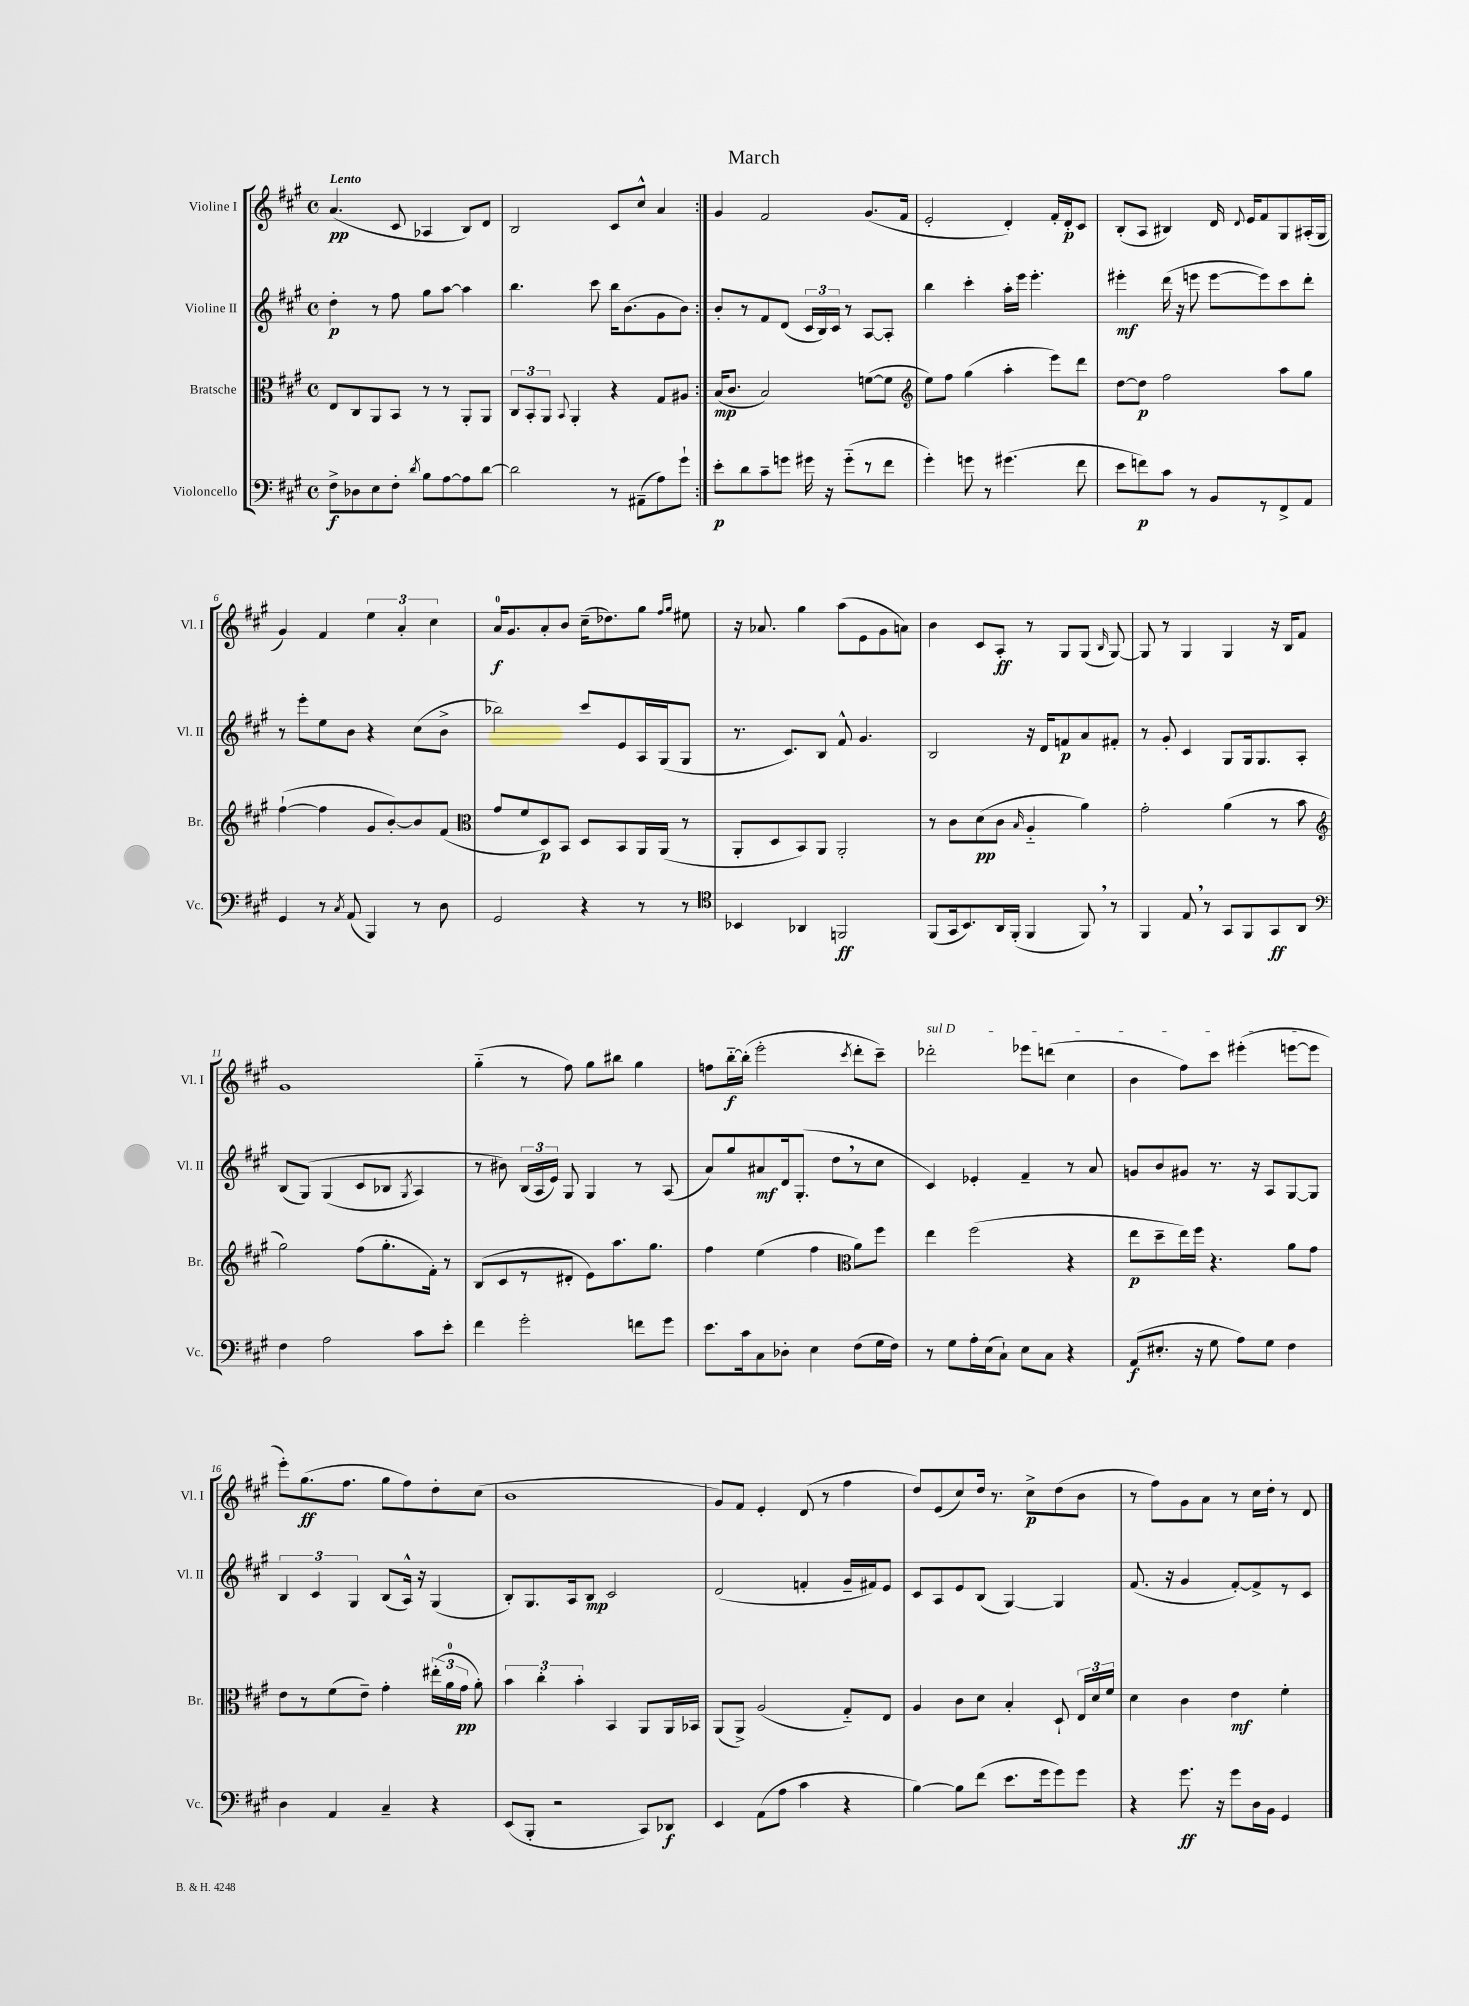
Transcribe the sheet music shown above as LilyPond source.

\header { title = "March" }
<<
\new StaffGroup <<
\new Staff = "s0" \with { instrumentName = "Violine I" shortInstrumentName = "Vl. I" } {
    \clef treble \key a \major \defaultTimeSignature \time 4/4 \tempo "Lento"
    \autoBeamOff \repeat volta 2 { a'4.\pp( cis'8 aes4 b8[) d'8] |
    b2 cis'8[ cis''8]-^ a'4 | }
    gis'4 fis'2 gis'8.[( fis'16] |
    e'2-. d'4-.) fis'16[-. d'16-.\p cis'8] |
    b8[-.( a8] bis4) d'16 \appoggiatura { d'8 } e'16[ fis'8 gis8 ais16-.( gis16] |
    gis'4) fis'4 \tuplet 3/2 { e''4 a'4-. cis''4 } |
    a'16[-0\f gis'8. a'8-. b'8] cis''16[--( des''8.) gis''8] \grace { fis''16[ gis''16] } eis''8 |
    r16 aes'8. gis''4 a''8[( e'8 gis'8 a'8]) |
    b'4 cis'8[ a8]-.\ff r8 gis8[ gis8]( \grace { b16 } gis8~) |
    gis8 r8 gis4 gis4 r16 b16[ fis'8] |
    gis'1 |
    gis''4-_( r8 fis''8) gis''8[ bis''8] gis''4 |
    f''8[ b''16~-_\f b''16]-.( e'''2-. \acciaccatura { cis'''8 } d'''8[-. cis'''8]--) |
    \once \override TextSpanner.bound-details.left.text = \markup { \italic "sul D" } des'''2-.\startTextSpan ees'''8[ d'''8]( cis''4 |
    b'4 fis''8[) cis'''8] eis'''4-.( e'''8[~ e'''8]\stopTextSpan |
    e'''8[-.) gis''8.\ff( fis''8.] gis''8[ fis''8) d''8-. cis''8]( |
    b'1 |
    gis'8[) fis'8] e'4-. d'8( r8 fis''4 |
    d''8[) e'8( cis''8) d''16] r8. cis''8[->\p d''8( b'8] |
    r8 fis''8[) gis'8 a'8] r8 cis''16[ d''16]-. r8 d'8 \bar "|." |
}
\new Staff = "s1" \with { instrumentName = "Violine II" shortInstrumentName = "Vl. II" } {
    \clef treble \key a \major \defaultTimeSignature \time 4/4
    \autoBeamOff \repeat volta 2 { d''4-.\p r8 fis''8 gis''8[ a''8]~ a''4 |
    b''4. cis'''8 b''16[ b'8.( gis'8 b'8]) | }
    b'8[-. r8 fis'8 d'8]( \tuplet 3/2 { cis'16[ b16) cis'16] } r8 a8[~ a8]-. |
    b''4 cis'''4-. a''16[-. e'''16] e'''4.-. |
    eis'''4-.\mf d'''16( r16 e'''8 e'''8[~ e'''8) cis'''8 d'''8]-. |
    r8 e'''8[-. e''8 b'8] r4 cis''8[( b'8]-> |
    bes''2) cis'''8[ e'8 a16 gis16( gis8] |
    r8. cis'8.[) b8] fis'8-^ gis'4. |
    b2 r16 d'16[ f'8\p a'8 fis'8]-. |
    r8 gis'8-. cis'4 gis8[ gis16 gis8. a8]-. |
    b8[( gis8])\( gis4( cis'8[ bes8] \acciaccatura { gis8 } a4) |
    r8 bis'8\) \tuplet 3/2 { b16[( a16 e'16]) } gis8 gis4 r8 a8( |
    a'8[) gis''8 ais'8\mf d'16 gis8.]-.( d''8[ \breathe r8 cis''8] |
    cis'4) ees'4-. fis'4-- r8 a'8 |
    g'8[ b'8 gis'8] r8. r16 a8[ gis8~ gis8] |
    \tuplet 3/2 { b4 cis'4 gis4 } b8[( a16]-^) r16 gis4( |
    b8[-.) gis8. a16 b8]\mp cis'2 |
    d'2( f'4-. gis'16[-- fis'16) e'8] |
    cis'8[ a8 e'8 b8]( gis4~) gis4 |
    fis'8.( r16 gis'4 fis'8[~-.) fis'8-> r8 cis'8] \bar "|." |
}
\new Staff = "s2" \with { instrumentName = "Bratsche" shortInstrumentName = "Br." } {
    \clef alto \key a \major \defaultTimeSignature \time 4/4
    \autoBeamOff \repeat volta 2 { e8[ cis8 a,8 b,8] r8 r8 a,8[-. a,8] |
    \tuplet 3/2 { cis8[ b,8-. a,8] } \appoggiatura { b,8 } a,4-. r4 gis8[ ais8] | }
    b16[\mp( cis'8.] b2) f'8[~( f'8] |
    \clef treble e''8[) fis''8] gis''4( a''4-. e'''8[) d'''8] |
    d''8[~ d''8]\p fis''2 a''8[ gis''8] |
    fis''4~-!( fis''4 gis'8[ b'8~-.) b'8 fis'8]( |
    \clef alto gis'8[ fis'8 d8\p) b,8] d8[ b,8 a,16 a,16]( r8 |
    a,8[-. d8 b,8) a,8] a,2-. |
    r8 cis'8[ d'8\pp( cis'8] \grace { b16 } a4-_ a'4) |
    gis'2-. a'4( r8 b'8 |
    \clef treble gis''2) fis''8[( gis''8.-. fis'16]-.) r8 |
    b8[( cis'8 r8 dis'8]-. e'8[) a''8. gis''8.] |
    fis''4 e''4( fis''4 \clef alto a'8[) fis''8] |
    e''4 fis''2( r4 |
    e''8[\p d''8-- e''16) fis''16] r4. a'8[ gis'8] |
    e'8[ r8 fis'8( e'8]--) gis'4-. \tuplet 3/2 { eis''16[-.( a'16-0 gis'16]\pp } a'8-.) |
    \tuplet 3/2 { b'4 cis''4-. b'4-. } b,4 a,8[ a,16 bes,16] |
    a,8[( a,8]->) a2( gis8[-_) e8] |
    a4 cis'8[ d'8] b4-. d8-! \tuplet 3/2 { e16[ d'16 fis'16] } |
    d'4 cis'4 e'4\mf fis'4-. \bar "|." |
}
\new Staff = "s3" \with { instrumentName = "Violoncello" shortInstrumentName = "Vc." } {
    \clef bass \key a \major \defaultTimeSignature \time 4/4
    \autoBeamOff \repeat volta 2 { fis8[->\f des8 e8 fis8]-. \acciaccatura { d'8 } b8[ a8~ a8 d'8]~ |
    d'2 r8 ais,8[--( a8) gis'8]-! | }
    e'8[-.\p d'8 cis'8-- g'8] gis'16 r16 gis'8[-_( r8 fis'8] |
    gis'4-.) g'8 r8 gis'4.( fis'8 |
    e'8[ f'8\p) cis'8] r8 b,8[ r8 fis,8-> a,8] |
    gis,4 r8 \acciaccatura { cis8 } a,8( b,,4) r8 d8 |
    gis,2 r4 r8 r8 |
    \clef tenor bes,4 aes,4 f,2\ff |
    fis,8[( gis,16 b,8.) a,16 fis,16]-.( fis,4 fis,8) \breathe r8 |
    fis,4 e8 \breathe r8 gis,8[ fis,8 gis,8\ff a,8] |
    \clef bass fis4 a2 cis'8[ e'8]-. |
    fis'4 gis'2-. f'8[ gis'8] |
    e'8.[ cis'16 cis8 des8]-. e4 fis8[( gis16 fis16]) |
    r8 gis8[ a16-. e16( cis8]-!) e8[ cis8] r4 |
    a,8[\f( eis8.]-. r16 gis8 a8[) gis8] fis4 |
    d4 a,4 cis4-- r4 |
    e,8[( b,,8]-. r2 cis,8[) des,8]\f |
    e,4 a,8[( a8] cis'4 r4 |
    b4~) b8[ fis'8]( e'8.[ gis'16 gis'8) gis'8] |
    r4 gis'8.\ff r16 gis'8[ d16 b,16] gis,4 \bar "|." |
}
>>
>>
